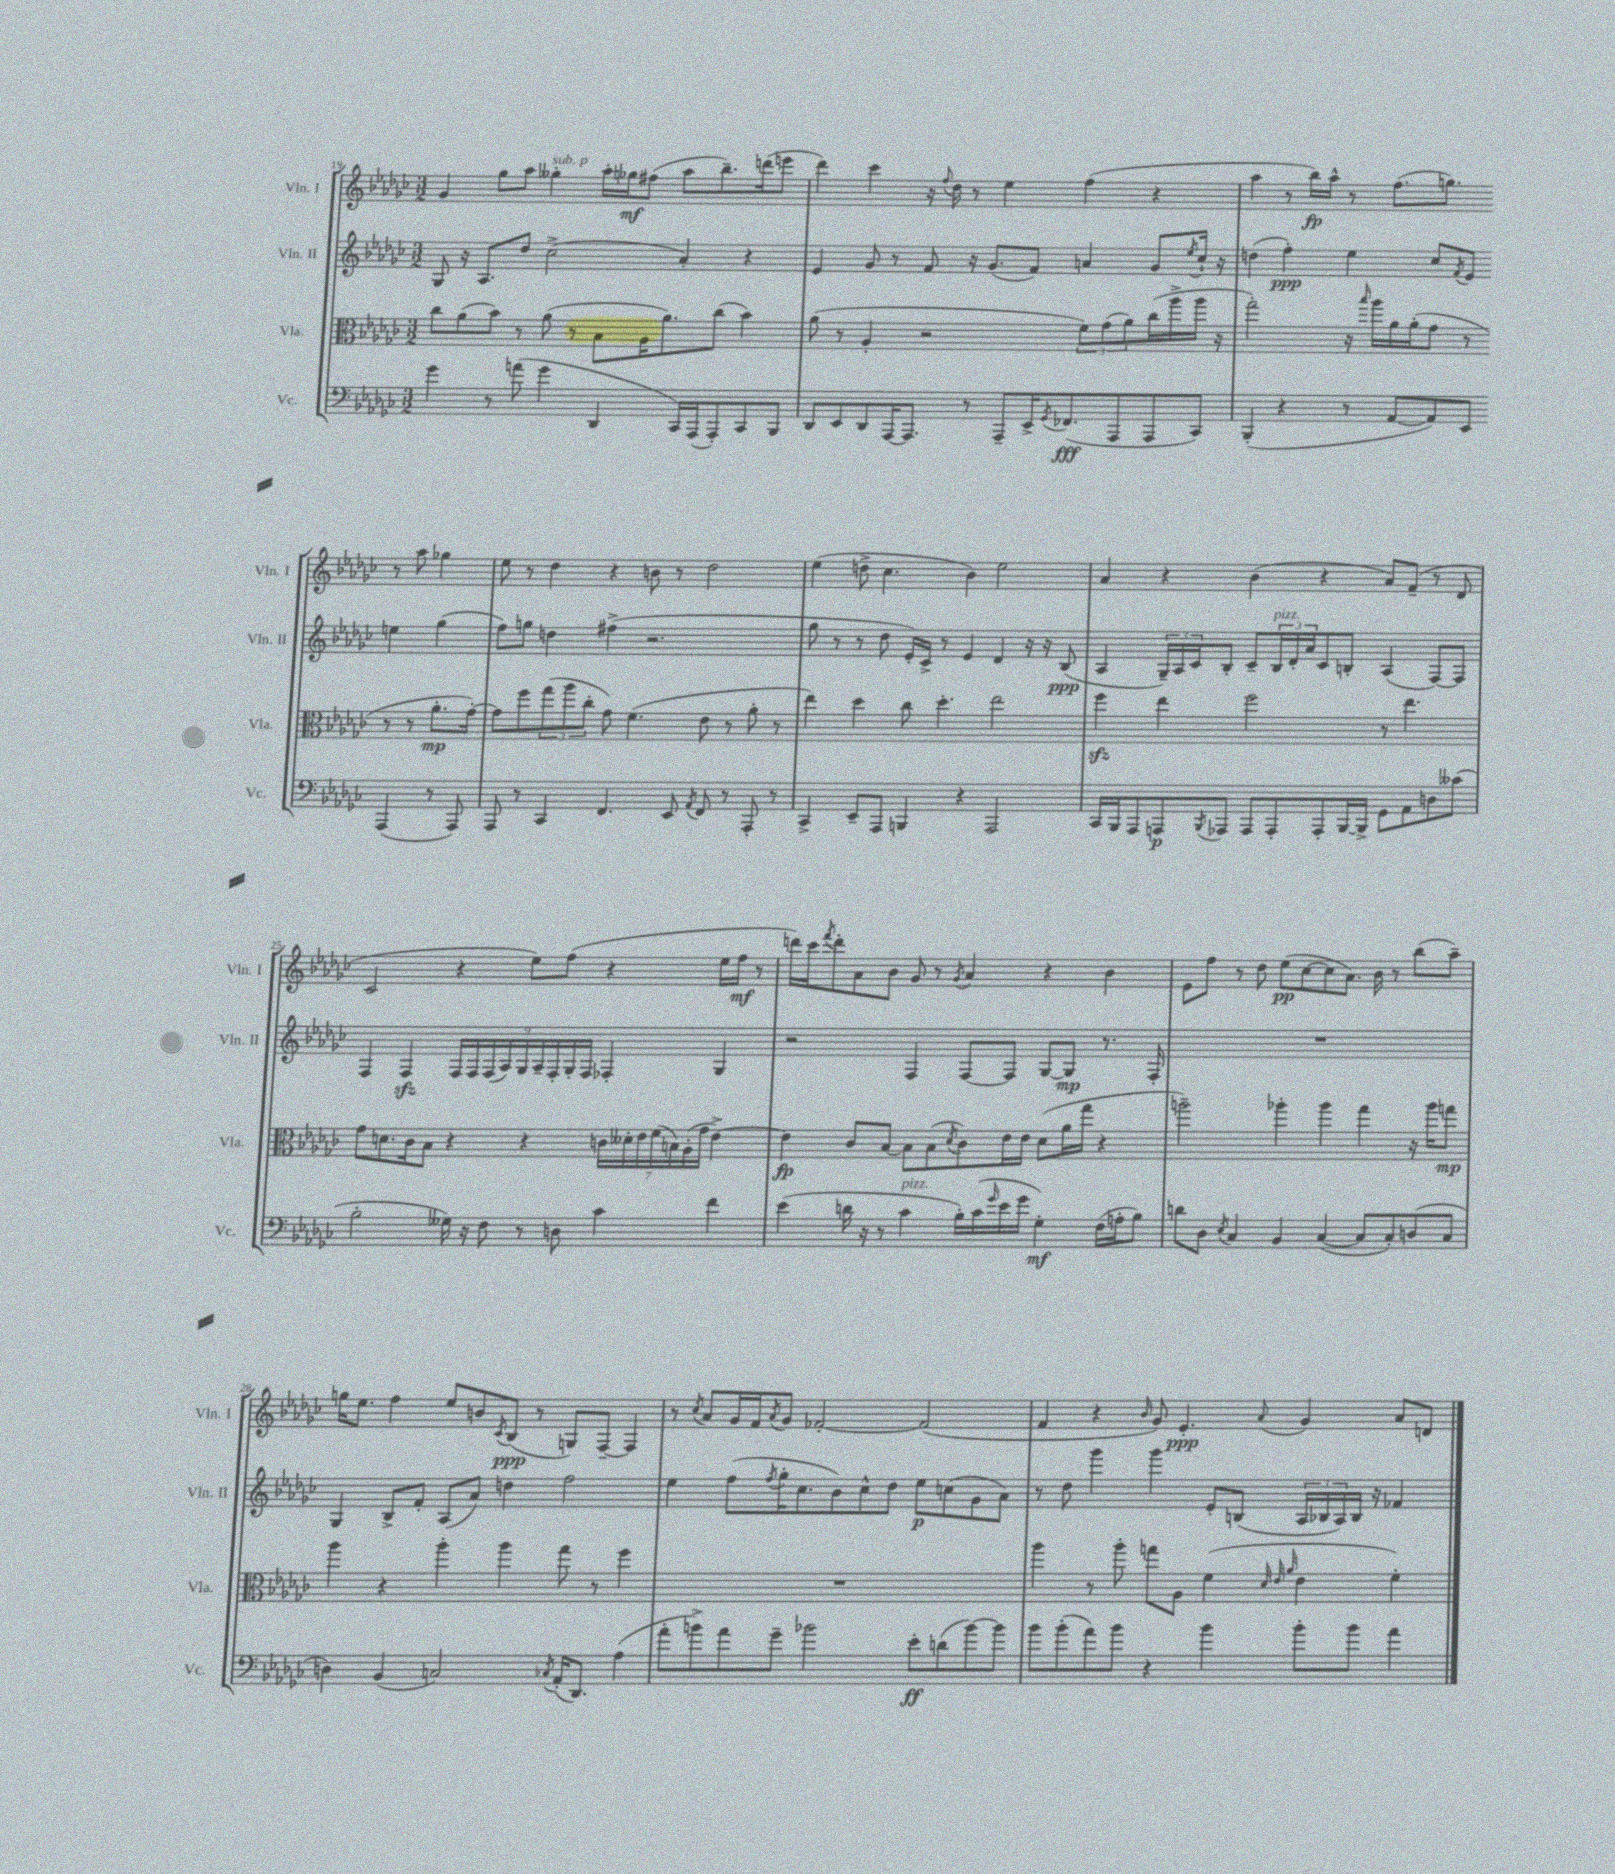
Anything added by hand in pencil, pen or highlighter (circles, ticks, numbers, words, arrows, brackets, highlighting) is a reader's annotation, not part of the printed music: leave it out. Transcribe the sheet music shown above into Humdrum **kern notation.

**kern	**dynam	**kern	**dynam	**kern	**dynam	**kern	**dynam
*part4	*part4	*part3	*part3	*part2	*part2	*part1	*part1
*staff4	*staff4	*staff3	*staff3	*staff2	*staff2	*staff1	*staff1
*I"Vc.	*	*I"Vla.	*	*I"Vln. II	*	*I"Vln. I	*
*I'Vc.	*	*I'Vla.	*	*I'Vln. II	*	*I'Vln. I	*
*clefF4	*	*clefC3	*	*clefG2	*	*clefG2	*
*k[b-e-a-d-g-c-]	*	*k[b-e-a-d-g-c-]	*	*k[b-e-a-d-g-c-]	*	*k[b-e-a-d-g-c-]	*
*M3/2	*	*M3/2	*	*M3/2	*	*M3/2	*
=19	=19	=19	=19	=19	=19	=19	=19
4g-\	.	8cc-\L	.	8G-/	.	4g-/	.
.	.	(8a-\	.	16r	.	.	.
.	.	.	.	8.A-/L	.	.	.
8r	.	8b-\J)	.	.	.	8gg-\L	.
(8an\	.	8r	.	8dd-/J	.	8aa-\J	.
!	!	!	!	!	!	!LO:TX:a:i:t=sub. p	!
4g-\	.	(8a-\	.	(2cc-^\	.	4gg--X'\	.
.	.	8r	.	.	.	.	.
4DD-/	.	8B-\L	.	.	.	16aa-'\LL	.
.	.	.	.	.	.	16gg-X\J	mf
.	.	16A-\K	.	.	.	(8ff#X\J	.
.	.	8.a-\)	.	.	.	.	.
16CC-/LL)	.	.	.	4a-'/)	.	8aa-\L	.
(16AAA-/J	.	.	.	.	.	.	.
8AAA-'/)	.	(8cc-\J	.	.	.	8.bb-~\)	.
8CC-/	.	4b-\)	.	4r	.	.	.
.	.	.	.	.	.	(16dddn\k	.
8BBB-/J	.	.	.	.	.	8eeen\J	.
=20	=20	=20	=20	=20	=20	=20	=20
8DD-/L	.	(8a-\	.	4e-/	.	4ddd-\)	.
8EE-/	.	8r	.	.	.	.	.
8DD-/	.	4A-'/	.	8g-/	.	4ccc-\	.
[16AAA-/K	.	.	.	8r	.	.	.
8.AAA-/J]	.	.	.	.	.	.	.
.	.	2r	.	8f/	.	16r	.
.	.	.	.	.	.	8qqff/	.
.	.	.	.	.	.	16dd-\	.
8r	.	.	.	16r	.	8r	.
.	.	.	.	(8.g-/L	.	.	.
8AAA-~/L	.	.	.	.	.	4ee-\	.
16EE-^/K	.	.	.	8f/J)	.	.	.
8qGG-/	.	.	.	.	.	.	.
(8.FF-X/	fff	.	.	.	.	.	.
.	.	12f\L)	.	4an/	.	(4ff\	.
.	.	(12g-\	.	.	.	.	.
8AAA-/	.	.	.	.	.	.	.
.	.	12a-\)	.	.	.	.	.
8AAA-/	.	(16cc-\L	.	8g-/L	.	4r	.
.	.	16aa-^\	.	.	.	.	.
.	.	.	.	8qee-/	.	.	.
8CC-/J)	.	16aa-\JJ	.	16cc-`/Jk	.	.	.
.	.	16r	.	16r	.	.	.
=21	=21	=21	=21	=21	=21	=21	=21
(4BBB-'/	.	2gg-'\)	.	(4ddn\	.	4aa-\	.
4r	.	.	.	4ff'\)	ppp	8r	.
.	.	.	.	.	.	16bb-\LL)	fp
.	.	.	.	.	.	16aa-^^\JJ	.
8r	.	16r	.	4ee-\	.	8r	.
.	.	16qqbb-/	.	.	.	.	.
.	.	16aa-\LL	.	.	.	.	.
[8AA-/L	.	16a-\	.	.	.	(8.ff\L	.
.	.	(16a-'\J	.	.	.	.	.
8AA-/])	.	8g-\J	.	8cc-/L	.	.	.
.	.	.	.	.	.	8.ggn\J)	.
.	.	.	.	8qf/	.	.	.
8EE-/J	.	8r	.	8e-/J	.	.	.
(4AAA-/	.	8r	.	4een\	.	8r	.
.	.	8r	.	.	.	8aa-\	.
8r	.	8.a-'\L	mp	(4gg-\	.	4gg-X\	.
8AAA-/)	.	.	.	.	.	.	.
.	.	[16g-'\Jk)	.	.	.	.	.
!!LO:LB:g=z
=22	=22	=22	=22	=22	=22	=22	=22
8AAA-/	.	8g-\L]	.	8ff\L)	.	8ee-\	.
8r	.	8ff\	.	8ggn\J	.	8r	.
4CC-/	.	(12gg-\	.	4ddn\	.	4dd-\	.
.	.	12aa-\	.	.	.	.	.
.	.	12cc-'\J	.	.	.	.	.
4.FF/	.	8g-\)	.	(4ff#X^\	.	4r	.
.	.	(4.f\	.	.	.	.	.
.	.	.	.	2.r	.	8bn\	.
8EE-/	.	.	.	.	.	8r	.
8qAA-/	.	.	.	.	.	.	.
8FF/	.	8e-\	.	.	.	2dd-\	.
8r	.	8r	.	.	.	.	.
8AAA-'/	.	8a-'\	.	.	.	.	.
8r	.	8r	.	.	.	.	.
=23	=23	=23	=23	=23	=23	=23	=23
4CC-^/	.	4ee-\)	.	8gg-\	.	(4ee-\	.
.	.	.	.	8r	.	.	.
8EE-~/L	.	4dd-\	.	8r	.	8ddn^\	.
8AAA-/J	.	.	.	8dd-\	.	4.cc-\	.
4BBBn/	.	8cc-\	.	16e-'/LL)	.	.	.
.	.	.	.	16c-^/JJ	.	.	.
.	.	4.dd-'\	.	8r	.	.	.
4r	.	.	.	4e-/	.	4b-\)	.
2AAA-/	.	2ee-\	.	4d-/	.	2ee-\	.
.	.	.	.	16r	.	.	.
.	.	.	.	16r	.	.	.
.	.	.	.	(8B-/	ppp	.	.
=24	=24	=24	=24	=24	=24	=24	=24
16CC-/LL	.	4ffzz\	.	4A-/	.	4a-/	.
16BBB-/J	.	.	.	.	.	.	.
8AAA-/	.	.	.	.	.	.	.
8AAAn/	p	4ee-\	.	24G-~/LL)	.	4r	.
.	.	.	.	24A-/	.	.	.
.	.	.	.	24c-/J	.	.	.
8qBBB-/	.	.	.	.	.	.	.
8AAA-X/J	.	.	.	8B-'/J	.	.	.
8AAA-/L	.	2ff\	.	8c-~/L	.	(4b-\	.
!	!	!	!	!LO:TX:a:i:t=pizz.	!	!	!
8AAA-'/	.	.	.	24B-/L	.	.	.
.	.	.	.	24d-'/	.	.	.
.	.	.	.	24a-/J	.	.	.
8AAA-'/	.	.	.	8c-/	.	4r	.
[16BBB-/L	.	.	.	8Bn'/J	.	.	.
16BBB-^/JJ]	.	.	.	.	.	.	.
8GG-\L	.	8r	.	(4A-/	.	8a-/L)	.
8AA-\	.	4.ee-\	.	.	.	(8f~/J	.
8Dn\	.	.	.	[8F/L)	.	8r	.
(8c--X\J	.	.	.	8F/J]	.	8d-/	.
!!LO:LB:g=z
=25	=25	=25	=25	=25	=25	=25	=25
2B-'\	.	8g-\L	.	4F/	.	2c-/	.
.	.	8.dn\	.	.	.	.	.
.	.	.	.	4Fzz/	.	.	.
.	.	16c-\k	.	.	.	.	.
.	.	8B-\J	.	.	.	.	.
16G--X\)	.	4r	.	18F/LL	.	4r	.
.	.	.	.	18F/	.	.	.
16r	.	.	.	.	.	.	.
.	.	.	.	(18F/	.	.	.
8F\	.	.	.	.	.	.	.
.	.	.	.	18A-/)	.	.	.
.	.	.	.	18G-/	.	.	.
8r	.	4r	.	.	.	8ee-\L)	.
.	.	.	.	18A-~/	.	.	.
.	.	.	.	18F'/	.	.	.
8Dn\	.	.	.	.	.	(8ff\J	.
.	.	.	.	18G-'/	.	.	.
.	.	.	.	18F/JJ	.	.	.
4c-\	.	28cn\LL	.	4F-X'/	.	4r	.
.	.	28d--X'\	.	.	.	.	.
.	.	28e-\	.	.	.	.	.
.	.	(28f\	.	.	.	.	.
.	.	28Bn\)	.	.	.	.	.
.	.	(28A-'\	.	.	.	.	.
.	.	28g-\JJ	.	.	.	.	.
4f\	.	[4e-^\)	.	4G-/	.	16ee-\LL	.
.	.	.	.	.	.	16ff\JJ	mf
.	.	.	.	.	.	8r	.
=26	=26	=26	=26	=26	=26	=26	=26
(4e-\	.	4e-\]	fp	2r	.	16dddn\LL)	.
.	.	.	.	.	.	16ccc-\J	.
.	.	.	.	.	.	8qfff/	.
.	.	.	.	.	.	8ddd'\	.
16dn\	.	8c-/L	.	.	.	8a-\	.
16r	.	.	.	.	.	.	.
8r	.	[8B-/J	.	.	.	8b-\J	.
!LO:TX:a:i:t=pizz.	!	!	!	!	!	!	!
4c-\	.	8B-\L]	.	4F/	.	8g-/	.
.	.	(8B-\	.	.	.	8r	.
.	.	8qd-/	.	.	.	8qg-/	.
16B-'\LL)	.	8c-\)	.	[8F/L	.	4a-/	.
(16c-\	.	.	.	.	.	.	.
16qqg-/	.	.	.	.	.	.	.
16e-\	.	16e-\L	.	8F/J]	.	.	.
16g-\JJ	.	16e-\JJ	.	.	.	.	.
4G-'\)	mf	(8d-\L	.	[8G-/L	.	4r	.
.	.	16a-\L	.	8G-/J]	mp	.	.
.	.	16gg-\JJ	.	.	.	.	.
(16F\LL	.	4r	.	8.r	.	4b-\	.
16An'\J	.	.	.	.	.	.	.
8B-\J)	.	.	.	.	.	.	.
.	.	.	.	16F'/	.	.	.
=27	=27	=27	=27	=27	=27	=27	=27
8dn\L	.	2aan~\)	.	1.r	.	8e-\L	.
8D-\J	.	.	.	.	.	8ff\J	.
8qE-/	.	.	.	.	.	.	.
4C-/	.	.	.	.	.	8r	.
.	.	.	.	.	.	8dd-\	.
4BB-/	.	4aa-X'\	.	.	.	(8ee-\L	pp
.	.	.	.	.	.	[8cc-\	.
([4C-/	.	4aa-\	.	.	.	8cc-\]	.
.	.	.	.	.	.	8.a-\J)	.
8C-/L]	.	4gg-\	.	.	.	.	.
.	.	.	.	.	.	16b-\	.
8C-'/)	.	.	.	.	.	8r	.
(8Dn/	.	16r	.	.	.	(8bb-\L	.
.	.	16aa-\KL	.	.	.	.	.
8C-/J	.	8ggn\J	mp	.	.	8aa-~\J)	.
!!LO:LB:g=z
=28	=28	=28	=28	=28	=28	=28	=28
4Dn\)	.	4aa-\	.	4G-/	.	16ggn\KL	.
.	.	.	.	.	.	8.ee-\J	.
(4BB-/	.	4r	.	8B-^/L	.	4ff\	.
.	.	.	.	8f'/J	.	.	.
2Cn/)	.	4aa-'\	.	(8A-/L	.	8ee-/L	.
.	.	.	.	8a-/J)	.	8bn/	.
.	.	.	.	.	.	8qc-/	.
.	.	4aa-\	.	4ddn\	.	(8B-/J	ppp
.	.	.	.	.	.	8r	.
8qC-X/	.	.	.	.	.	.	.
(16AA-'/KL	.	8gg-\	.	2ff\	.	8Gn/L)	.
8.DD-/J)	.	.	.	.	.	.	.
.	.	8r	.	.	.	[8F~/J	.
(4A-\	.	4ff\	.	.	.	4F/]	.
=29	=29	=29	=29	=29	=29	=29	=29
8a-'\L	.	1.r	.	4ee-\	.	8r	.
.	.	.	.	.	.	8qcc-/	.
8bn^\)	.	.	.	.	.	8a-/L	.
8a-\	.	.	.	(8ff\L	.	16g-/L	.
.	.	.	.	.	.	16f/J	.
.	.	.	.	8qff/	.	8qa-/	.
8g-~\J	.	.	.	16gg-'\K	.	8g-/J	.
.	.	.	.	8.cc-\	.	.	.
2b-X\	.	.	.	.	.	[2f-X'/	.
.	.	.	.	8b-\)	.	.	.
.	.	.	.	8cc-^^\	.	.	.
.	.	.	.	8dd-\J	.	.	.
8e-'\L	ff	.	.	8ee-\L	p	(2f-/]	.
(8dn\	.	.	.	(8ccn\	.	.	.
[8b-\)	.	.	.	8g-\	.	.	.
8b-\J]	.	.	.	8a-\J)	.	.	.
=30	=30	=30	=30	=30	=30	=30	=30
8b-\L	.	4aa-\	.	8r	.	4f/	.
(8b-'\	.	.	.	8dd-\	.	.	.
8a-\)	.	8r	.	4ggg-\	.	4r	.
8b-\J	.	8aa-'\	.	.	.	.	.
.	.	.	.	.	.	16qqb-/	.
4r	.	8ggn\L	.	4ggg-\	.	8g-/)	.
.	.	8A-\J	.	.	.	4.e-'/	ppp
4b-\	.	(4f\	.	8e-'/L	.	.	.
.	.	.	.	(8Bn/J	.	.	.
.	.	32qqd-/	.	.	.	.	.
.	.	32qqe-/	.	.	.	.	.
.	.	32qqa-/	.	.	.	8qqa-/	.
8b-'\L	.	4e-\	.	24A-/LL	.	4g-/	.
.	.	.	.	24B-X/	.	.	.
.	.	.	.	24A-/)	.	.	.
8b-\J	.	.	.	16B-/JJ	.	.	.
.	.	.	.	16r	.	.	.
4a-\	.	4f'\)	.	4f-X/	.	8a-/L	.
.	.	.	.	.	.	8dn/J	.
==	==	==	==	==	==	==	==
*-	*-	*-	*-	*-	*-	*-	*-
